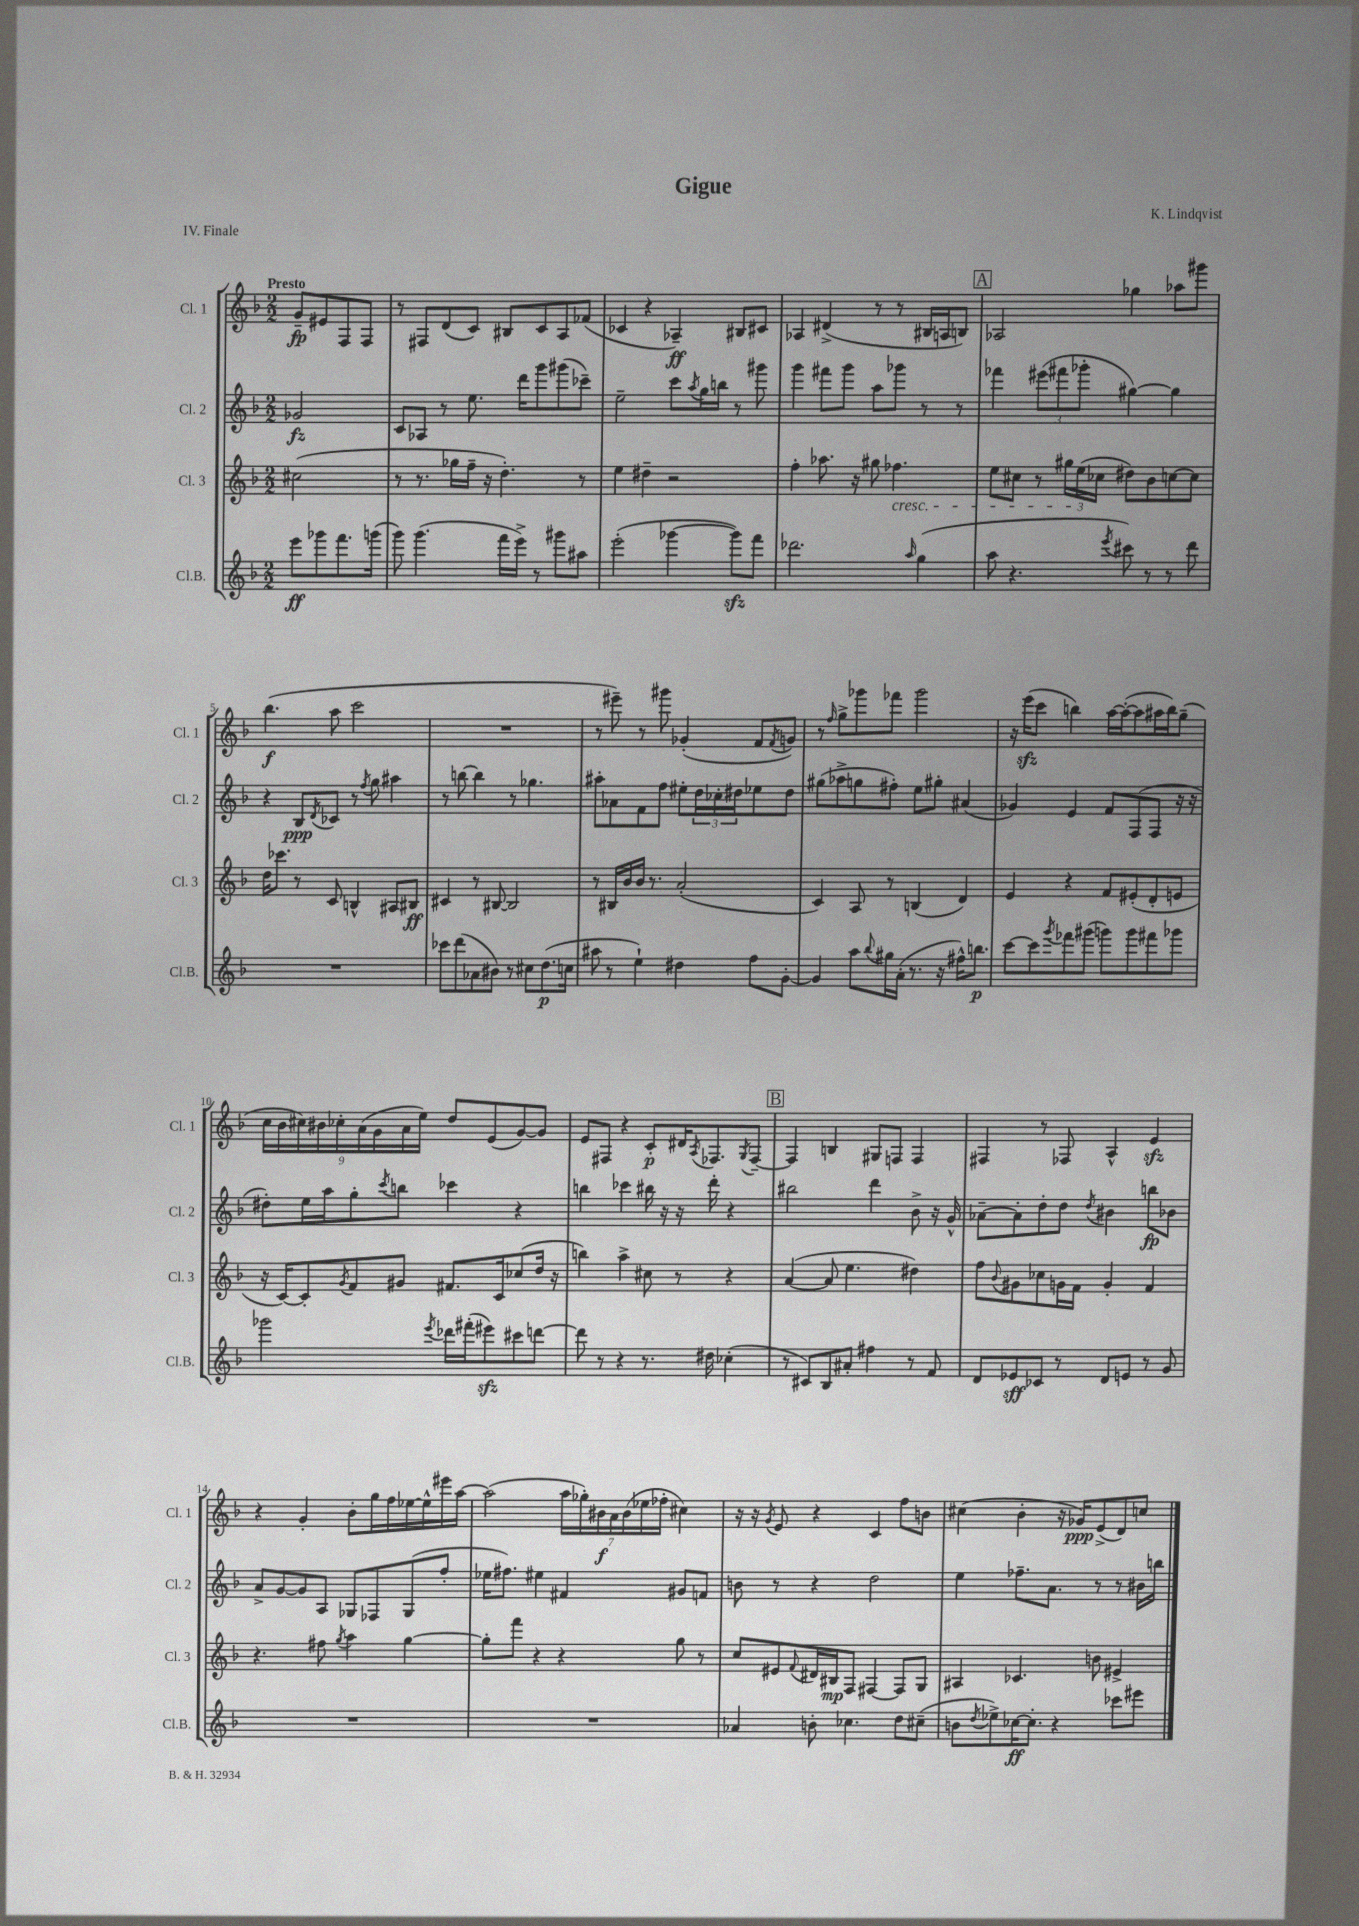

**kern	**kern	**kern	**kern
*staff4	*staff3	*staff2	*staff1
*clefG2	*clefG2	*clefG2	*clefG2
*k[b-]	*k[b-]	*k[b-]	*k[b-]
*M2/2	*M2/2	*M2/2	*M2/2
8eee\L	(2cc#\	2g-/	8g~/L
8ggg-\	.	.	8e#/
8.fff\	.	.	8F/
.	.	.	8F/J
(16ggg\Jk	.	.	.
=	=	=	=
8ggg\)	8r	8c/L	8r
(4.ggg\	8.r	8A-/J	8F#/L
.	.	8r	(8d/
.	16gg-\LL	.	.
.	16ff~\JJ	8.ee\	8c/J)
.	16r	.	.
16fff\LL	4.dd'\)	.	8B#/L
16eee^\JJ)	.	16ddd\LK	.
8r	.	8ggg\	8c/
8ggg#\L	.	(8ggg#\	8A/
8aa#\J	8r	8ccc-~\J)	(8f-/J
=	=	=	=
(2eee'\	4ee\	2ee~\	4c-/
.	4dd#~\	.	4r
[4ggg-\	2r	8ccc\L	4A-~/)
.	.	8qaa/	.
.	.	16gg\L	.
.	.	16bb\JJ	.
8ggg-\]L)	.	8r	8B#/L
8fff\J	.	8ggg#\	8c#/J
=	=	=	=
2.ddd-\	4ff'\	4ggg\	4A-/
.	8.aa-\	8fff#\L	(4d#^/
.	.	8ggg\J	.
.	16r	.	.
.	8gg#\	8aa\L	8r
.	4.ff-\	8ggg-\J	8r
16qqaa/	.	.	.
(4gg\	.	8r	16B#/LL
.	.	.	16A/J
.	.	8r	8B/J)
=	=	=	=
8aa\	8ee\L	4fff-\	2A-/
4.r	8cc#\J	.	.
.	8r	(12eee#\L	.
.	.	12fff#\	.
.	24gg#\LL	.	.
.	(24ee\	12ggg-'\J	.
.	24cc-\JJ	.	.
8qeee/	.	.	.
8ccc#\)	8dd#\L)	[4gg#\)	4gg-\
8r	8b-\	.	.
8r	[8cc\	4gg#\]	8aa-\L
8ddd\	8cc\]J	.	8ggg#\J
=	=	=	=
1r	16dd\LK	4r	(4.bb-\
.	8.ccc-\J	.	.
.	8r	8B-/L	.
.	.	8qd/	.
.	8c/	8c-/J	8aa\
.	4B^^/	8r	2ccc\
.	.	8qff/	.
.	.	8gg\	.
.	8A#/L	4aa#\	.
.	8B#/J	.	.
=	=	=	=
8ccc-\L	4c#/	8r	1r
(8ddd\	.	[8bb\	.
8a-\	8r	4bb\]	.
8b#\J)	[8B#/	.	.
8r	2B#/]	8r	.
8cc#\L	.	4.gg-\	.
(8.dd\	.	.	.
16cc\Jk	.	.	.
=	=	=	=
8aa#\	8r	8aa#'\L	8r
8r	16B#/LL	8a-\	8eee#~\)
.	16b-/	.	.
4ee`\)	16b-/JJ	8f\	8r
.	8.r	.	.
.	.	8ff\J	8ggg#\
4dd#\	(2a'/	8ee#'\L	(4g-'/
.	.	24dd\L	.
.	.	24cc-'\	.
.	.	24dd#\J	.
8ff\L	.	8ee-\	8f/L
.	.	.	8qf/
[8g'\J	.	8dd#\J	8g/J)
=	=	=	=
4g/]	4c/)	(8gg#\L	8r
.	.	.	16qqff/
.	.	8aa-^\	8gg^\L
8aa\L	8A/	8gg\	8ggg-\
8qqbb-/	.	.	.
16gg#\L	8r	8ff#'\J)	8fff-\J
(16a'\JJ	.	.	.
8.r	(4B/	8ee\L	2ggg-\
.	.	8gg#'\J	.
16r	.	.	.
16ff#^^\LK)	4d/)	(4a#/	.
8.bb\J	.	.	.
=	=	=	=
[8ccc\L	4e/	4g-/)	16r
.	.	.	(16eee\LK
8ccc\]	.	.	8ccc\J
8qggg/	.	.	.
8fff-\	4r	4e/	4bb\)
(8ggg#\J	.	.	.
8ggg\L)	8f/L	8f/L	[16aa\LL
.	.	.	(16aa'\_J
8ggg\	(8e#'/	(8F/	8aa\]
8fff#\	8d'/	8F/J	16aa#\L
.	.	.	16bb\J)
8ggg-\J	8e/J	16r	(8gg~\J
.	.	16r	.
=	=	=	=
2ggg-\	16r	8dd#'\L)	18cc\LL
.	.	.	18b-\
.	[16c/LK)	.	.
.	.	.	18cc#\)
.	8c'/]	16ee\L	.
.	.	.	18b#\
.	.	16aa\J	.
.	.	.	18cc-'\
.	8qg/	.	.
.	8f/	8gg'\	.
.	.	.	(18a\
.	.	.	18g\
.	.	8qccc/	.
.	8g#/J	8bb\J	.
.	.	.	18a\
.	.	.	18ee\JJ)
8qeee/	.	.	.
16ddd-\LL	8.f#/L	4ccc-\	8dd/L
(16fff#'\J	.	.	.
8eee#\)	.	.	(8e/
.	16c/k	.	.
8ccc#\	(8cc-/	4r	[8g/)
[8ddd\J	16dd/Jk	.	8g/]J
.	16r	.	.
=	=	=	=
8ddd\]	4bb\)	4bb\	8e/L
8r	.	.	8F#/J
4r	4aa^\	4ccc-\	4r
8.r	8cc#\	16bb#\	8c'/L
.	.	16r	.
.	8r	16r	16d#/K
.	.	.	8qA/
16dd#\	.	16ddd'\	8.F-/
(4cc-'\	4r	4r	.
.	.	.	8qG/
.	.	.	[8F-~/J
=	=	=	=
8r	([4a/	2bb#\	4F-/]
8c#/L)	.	.	.
8B-/	8a/]	.	4B/
8a#'/J	4.ee\	.	.
4ff#\	.	4ddd\	8G#/L
.	.	.	8F/J
8r	4dd#\)	8b-^\	4F/
8f/	.	16r	.
.	.	16g^^/	.
=	=	=	=
8d/L	8ff\L	[8a-~\L	4F#/
.	8qqb-/	.	.
8e-/	8g#\	8a-'\]	.
8c-/J	8cc-\	8dd'\	8r
8r	16g\L	8dd\J	8F-/
.	16f\JJ	.	.
.	.	8qdd/	.
8d/L	4g'/	4b#\	4A^^/
8e/J	.	.	.
8r	4f/	8bb\L	4e/
8g/	.	8b-\J	.
=	=	=	=
1r	4.r	8a^/L	4r
.	.	[8g/	.
.	.	8g/]	4g'/
.	8ff#\	8A/J	.
.	8qgg/	.	.
.	4aa\	8G-/L	8b-'\L
.	.	8F-/	16gg\L
.	.	.	16ff\
.	[4gg\	(8G-/	[16ee-\
.	.	.	16ee-^^\]
.	.	8ff'/J	16eee#\
.	.	.	[16aa\JJ
=	=	=	=
1r	8gg'\]L	16ee-\LK	(2aa\]
.	.	8.ff#\J)	.
.	8fff\J	.	.
.	4r	4ee#\	.
.	4r	4f#/	28aa\LL
.	.	.	28gg-'\)
.	.	.	28b#\
.	.	.	28a\
.	.	.	(28b#\
.	.	.	28ee-\
.	.	.	28ff-'\JJ
.	8gg\	8g#/L	4cc#\)
.	8r	8f/J	.
=	=	=	=
4a-/	8cc/L	8b\	16r
.	.	.	16r
.	.	.	8qg/
.	8e#/	8r	8e/
.	8qqf/	.	.
8b'\	16d#/L	4r	4r
.	16B#/J	.	.
4.cc-\	8F/J	.	.
.	[4F#/	2dd\	4c/
8dd\L	8F#/]L	.	8ff\L
(8cc#~\J	8G/J	.	8b\J
=	=	=	=
8b\L	4A#/	4ee\	(4cc#\
8qdd/	.	.	.
8ee-^\)	.	.	.
[16cc-\K	4.c-/	8.ff-~\L	4b-'\
8.cc-'\]J	.	.	.
.	.	8.a\J	.
4r	.	.	16r
.	.	.	16g-/LK)
.	8b\	8r	(8e^/
8ccc-\L	4e#^/	8r	8d/)
8eee#\J	.	16b#\LL	8cc/J
.	.	16bb\JJ	.
==	==	==	==
*-	*-	*-	*-
